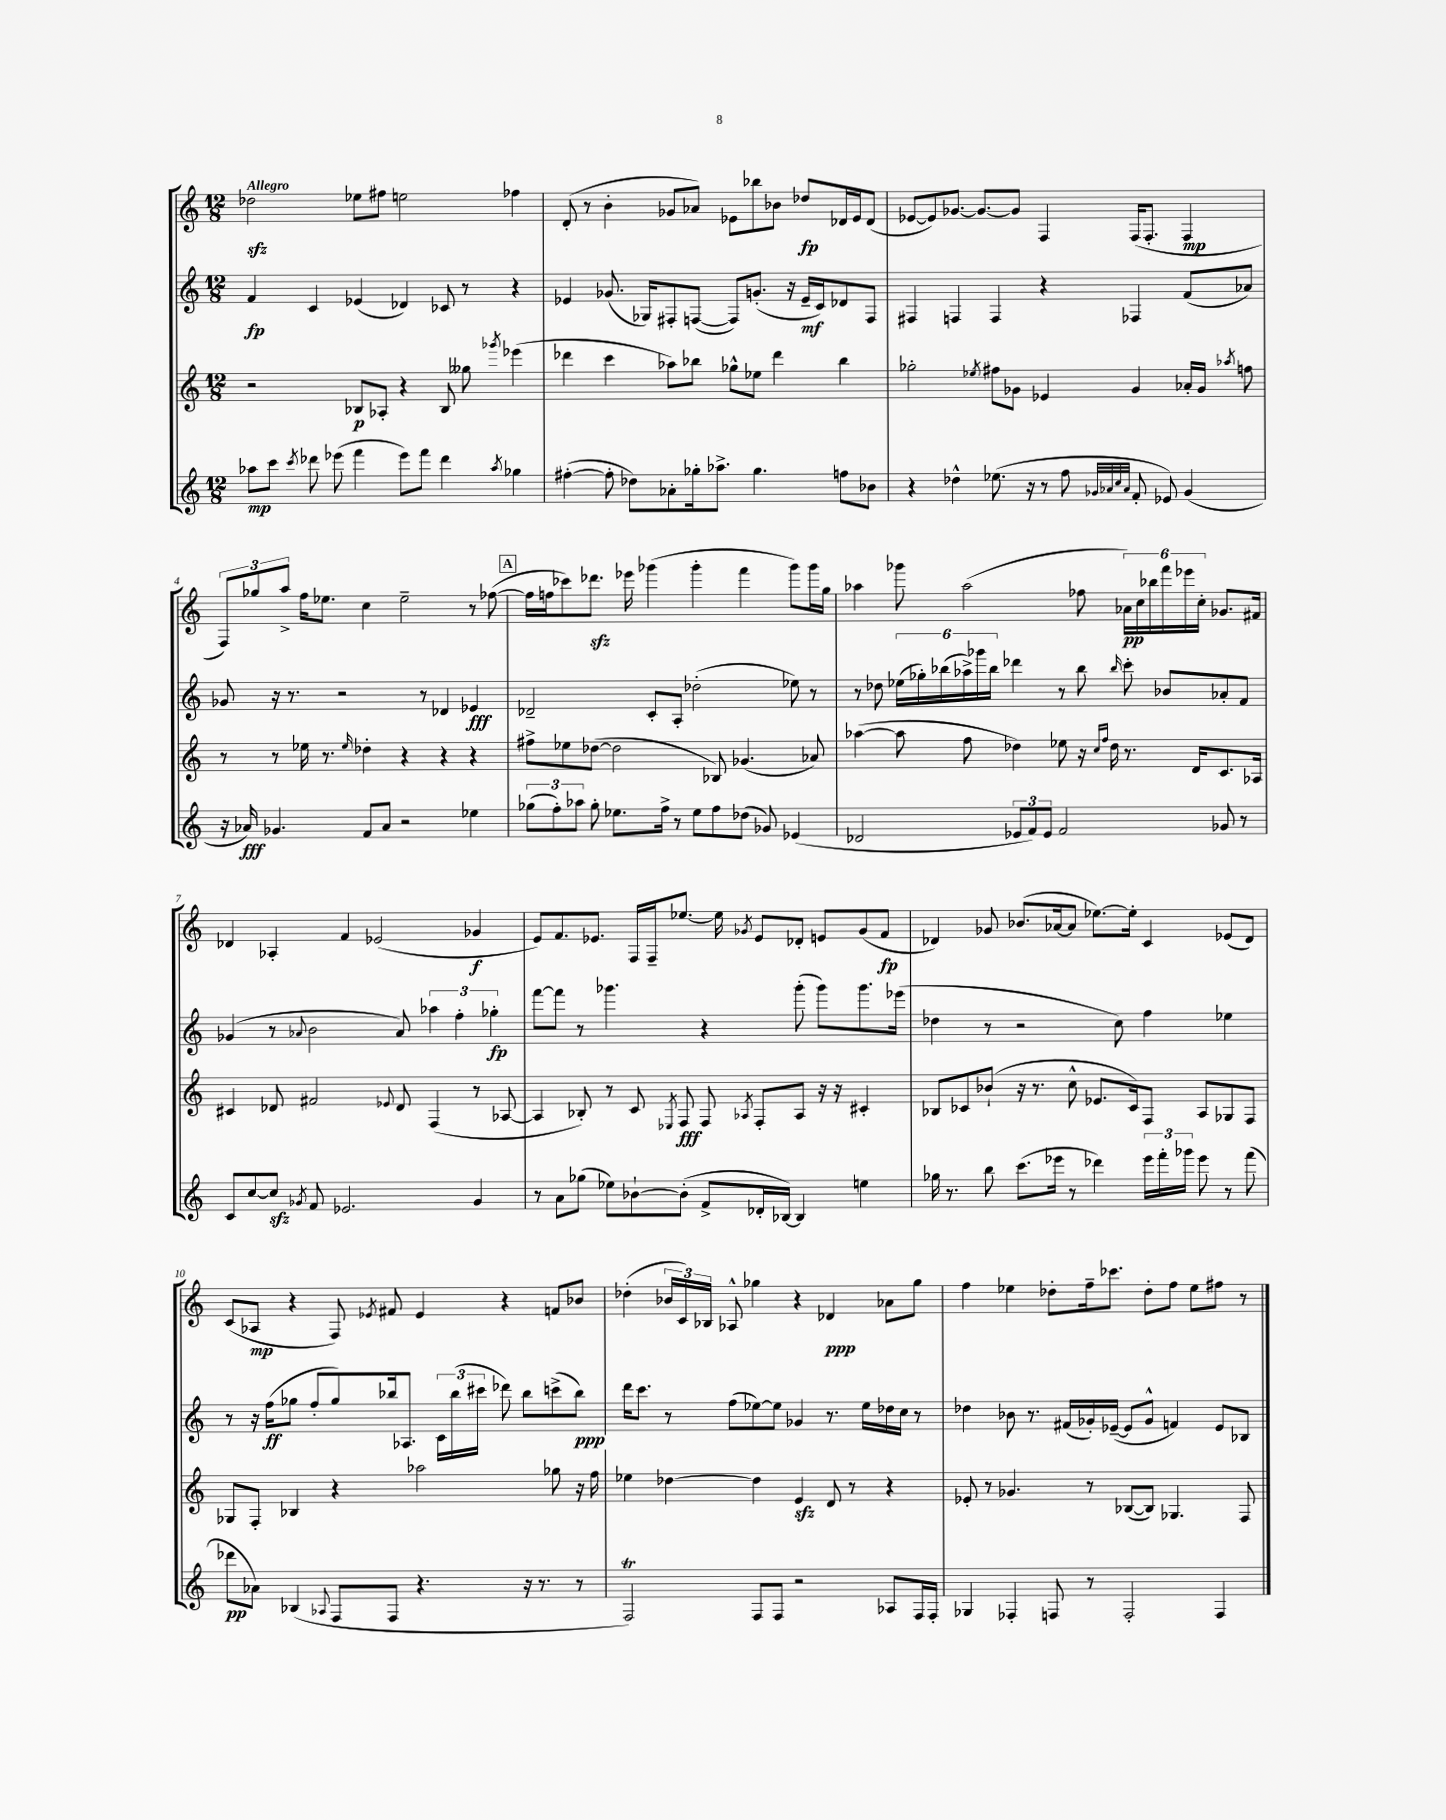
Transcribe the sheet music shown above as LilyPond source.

<<
\new StaffGroup <<
\new Staff = "s0" {
    \clef treble \key c \major \numericTimeSignature \time 12/8 \tempo "Allegro"
    \autoBeamOff des''2\sfz ees''8[ fis''8] e''2 fes''4 |
    d'8-.( r8 b'4-. ges'8[ aes'8]) ees'8[ bes''8 bes'8] des''8[\fp des'16 ees'16 des'8]( |
    ees'8[~ ees'8) ges'8.]~ ges'8.[~ ges'8] f4 f16[( f8.]-. f4\mp |
    \tuplet 3/2 { f8[) ges''8 a''8]-> } f''16[ ees''8.] c''4 ees''2-- r8 fes''8~( |
    \mark \markup { \box "A" } fes''16[ f''16 ces'''8) des'''8.]\sfz ees'''16 ges'''4( ges'''4-. f'''4 ges'''8[) ges'''16 g''16] |
    aes''4 ges'''8 aes''2( fes''8 \tuplet 6/4 { aes'16[\pp) c''16 bes''16 f'''16 ees'''16 c''16]-. } ges'8.[ fis'16] |
    des'4 aes4-. f'4 ees'2( ges'4\f |
    e'8[) f'8. ees'8.] f16[ f16-- ees''8.]~ ees''16 \acciaccatura { ges'8 } ees'8[ des'8]-. e'8[ ges'8( f'8]\fp |
    des'4) ges'8 bes'8.[( aes'16~ aes'8] ees''8.[~) ees''16]-. c'4 ees'8[( des'8]) |
    c'8[( aes8]\mp r4 f8) \acciaccatura { ees'8 } fis'8 ees'4 r4 f'8[ bes'8] |
    des''4-.( \tuplet 3/2 { bes'16[ c'16) bes16] } aes8-^ ges''4 r4 des'4\ppp aes'8[ ges''8] |
    f''4 ees''4 des''8[-. f''16-- ces'''8.] des''8[-. f''8] ees''8[ fis''8] r8 \bar "|." |
}
\new Staff = "s1" {
    \clef treble \key c \major \numericTimeSignature \time 12/8
    \autoBeamOff f'4\fp c'4 ees'4( des'4) ces'8 r8 r4 |
    ees'4 ges'8.( ges16[) fis8-. f8]~( f8[) g'8.]-.( r16 ees'16[--\mf c'16) des'8 f8] |
    fis4 f4 f4 r4 fes4 f'8[( aes'8]) |
    ges'8 r16 r8. r2 r8 des'4 ees'4\fff |
    \mark \markup { \box "A" } des'2-- c'8[-. a8]-. des''2-.( ees''8) r8 |
    r8 des''8 \tuplet 6/4 { ees''16[( ges''16-.) bes''16( aes''16->) ges'''16 bes''16] } des'''4 r8 bes''8 \grace { bes''16 } c'''8-. bes'8[ aes'8-. f'8] |
    ges'4( r8 \appoggiatura { aes'8 } b'2 aes'8) \tuplet 3/2 { aes''4 f''4-. ges''4-.\fp } |
    f'''8[~ f'''8] r8 ges'''4. r4 ges'''8-.( ges'''8[) ges'''8. ees'''16]( |
    des''4 r8 r2 c''8) f''4 ees''4 |
    r8 r16 f''16[\ff( ges''8] f''8[-. ges''8) bes''16 aes8.] \tuplet 3/2 { c'16[ bes''16( cis'''16] } des'''8) bes''8[ c'''8->( bes''8]\ppp) |
    d'''16[ c'''8.] r8 f''8[( ees''8~) ees''8] ges'4 r8. ees''16[ des''16 c''16] r8 |
    des''4 bes'8 r8. fis'16[( ges'16-.) ees'16]~--( ees'8[ ges'8]-^ f'4) ees'8[ bes8] \bar "|." |
}
\new Staff = "s2" {
    \clef treble \key c \major \numericTimeSignature \time 12/8
    \autoBeamOff r2 bes8[\p aes8]-. r4 bes8 geses''8 \acciaccatura { ges'''8 } ees'''4( |
    des'''4 c'''4 aes''8[) bes''8] ges''8[-^ ees''8] des'''4 bes''4 |
    ges''2-. \acciaccatura { ees''8 } fis''8[ ges'8] ees'4 ges'4 aes'16[-. ges'16] \acciaccatura { aes''8 } f''8 |
    r8 r8 ees''16 r8. \grace { ees''16 } des''4-. r4 r4 r4 |
    \mark \markup { \box "A" } fis''8[-> ees''8 des''8]~( des''2 bes8) ges'4.( aes'8) |
    aes''4~( aes''8 f''8 des''4) ees''8 r16 \grace { c''16[ f''16] } des''16 r8. d'16[ c'8. aes16] |
    cis'4 des'8 fis'2 \appoggiatura { ees'8 } des'8 f4( r8 aes8~ |
    aes4 bes8-.) r8 c'8 \acciaccatura { ees8 } f8\fff f8 \acciaccatura { aes8 } f8[-. aes8] r16 r16 cis'4-. |
    bes8[ ces'8 bes'8]-!( r16 r8. c''8-^ ees'8.[ ces'16) f8] a8[ ges8 f8] |
    ges8[ f8]-. bes4 r4 aes''2 ges''8 r16 f''16 |
    ees''4 des''4~ des''4 e'4\sfz d'8 r8 r4 |
    ees'8-. r8 ges'4. r8 bes8[~( bes8]) ges4. f8 \bar "|." |
}
\new Staff = "s3" {
    \clef treble \key c \major \numericTimeSignature \time 12/8
    \autoBeamOff aes''8[\mp c'''8] \acciaccatura { c'''8 } des'''8 ees'''8( f'''4 ees'''8[) f'''8] des'''4 \acciaccatura { aes''8 } ges''4 |
    fis''4~-.( fis''8-. des''8[) aes'8-. ges''16-. aes''8.]-> ges''4. f''8[ bes'8] |
    r4 des''4-^ ees''8.( r16 r8 f''8 \grace { ges'32[ aes'32 c''32 aes'32] } f'8-. ees'8) ges'4( |
    r16 aes'16\fff) ges'4. f'8[ aes'8] r2 ees''4 |
    \mark \markup { \box "A" } \tuplet 3/2 { ges''8[( f''8-.) aes''8] } ges''8-. ees''8.[ f''16]-> r8 ees''8[ f''8 des''8]( ges'8) ees'4( |
    des'2 \tuplet 3/2 { ees'8[ f'8) ees'8] } f'2 ges'8 r8 |
    c'8[ c''8~ c''8]\sfz \acciaccatura { ges'8 } f'8 ees'2. ges'4 |
    r8 a'8[ ges''8]( ees''8[) bes'8~-! bes'8]-.( f'8[-> des'16-. bes16]~) bes4 e''4 |
    ges''16 r8. b''8 c'''8.[( ees'''16] r8 des'''4) \tuplet 3/2 { ees'''16[ f'''16-. ges'''16] } ees'''8 r8 f'''8( |
    des'''8[\pp aes'8]) bes4( \appoggiatura { aes8 } f8[ f8] r4. r16 r8. r8 |
    f2\trill) f8[ f8] r2 aes8[ f16 f16]-. |
    ges4 fes4-. f8 r8 f2-. f4 \bar "|." |
}
>>
>>
